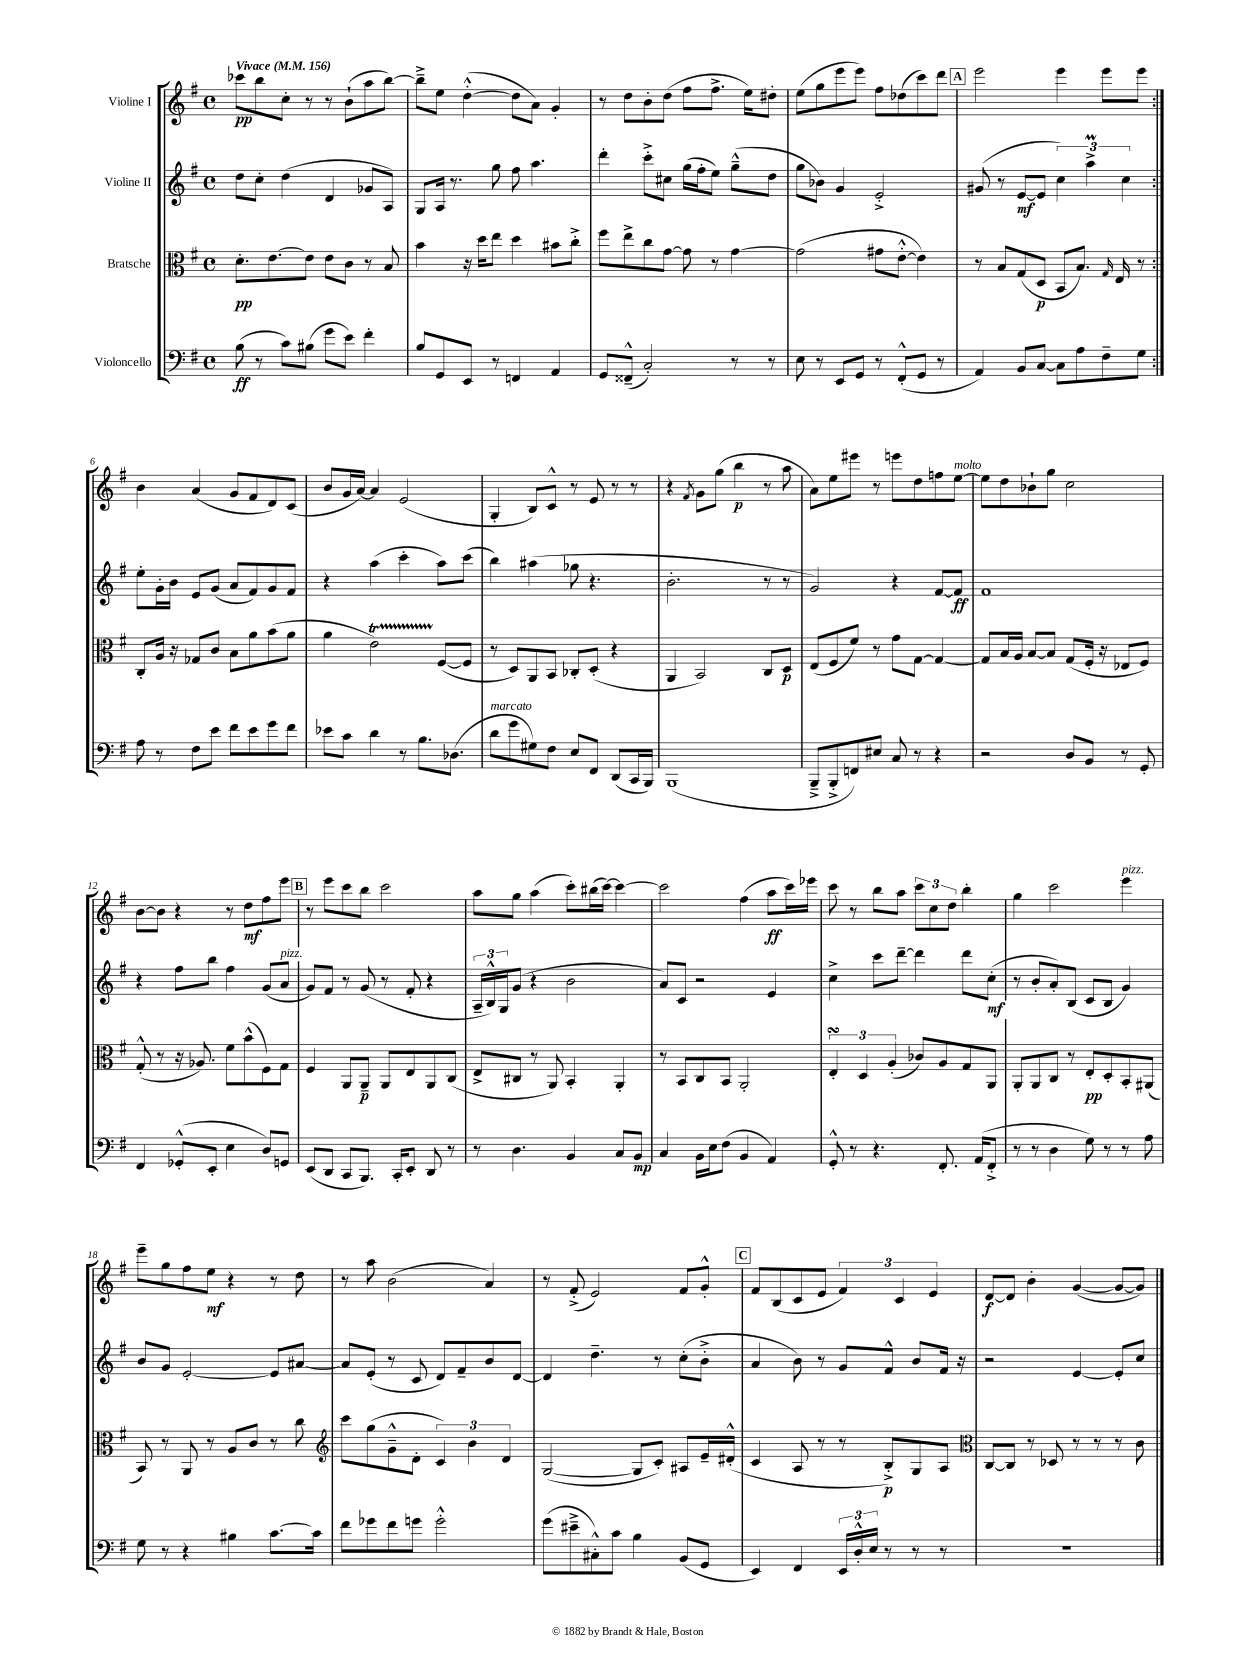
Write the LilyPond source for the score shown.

<<
\new StaffGroup <<
\new Staff = "s0" \with { instrumentName = "Violine I" } {
    \clef treble \key g \major \defaultTimeSignature \time 4/4 \tempo "Vivace" 4 = 156
    \repeat volta 2 { ces'''8\pp b''8 c''8-. r8 r8 b'8-!( a''8 b''8~) |
    b''8---> e''8 d''4~-.-^( d''8 a'8) g'4-. |
    r8 d''8 b'8-. d''8( fis''8 fis''8.-> e''16) dis''8-. |
    e''8( g''8 e'''8 e'''8) fis''8 des''8( c'''8) d'''8 |
    \mark \markup { \box "A" } e'''2 e'''4 e'''8 e'''8 | }
    b'4 a'4( g'8 fis'8 d'8) c'8( |
    b'8 g'16 a'16~) a'4 e'2( |
    g4-. b8) c'8-^ r8 e'8 r8 r8 |
    r4 \acciaccatura { fis'8 } g'8 g''8( b''4\p r8 a''8 |
    a'8) e''8 eis'''8 r8 e'''8 d''8 f''8 e''8~^\markup { \italic "molto" } |
    e''8 d''8 bes'8-! g''8 c''2 |
    b'8~ b'8 r4 r8 d''8\mf fis''8 e'''8 |
    \mark \markup { \box "B" } r8 e'''8 c'''8 b''8 c'''2 |
    a''8 g''8 a''4( c'''8-.) bis''16( c'''16~) c'''4~ |
    c'''2 fis''4( a''8\ff c'''16) ees'''16 |
    c'''8 r8 b''8 a''8 \tuplet 3/2 { c'''8 c''8 d''8 } b''4-. |
    g''4 c'''2 e'''4^\markup { \italic "pizz." } |
    e'''8-- g''8 fis''8 e''8\mf r4 r8 d''8 |
    r8 a''8 b'2( a'4) |
    r8 fis'8-.->( e'2) fis'8 g'8-.-^ |
    \mark \markup { \box "C" } fis'8 b8( c'8 e'8 \tuplet 3/2 { fis'4) c'4 e'4 } |
    d'8~\f d'8 b'4-. g'4~( g'8~ g'8) \bar "|." |
}
\new Staff = "s1" \with { instrumentName = "Violine II" } {
    \clef treble \key g \major \defaultTimeSignature \time 4/4
    \repeat volta 2 { d''8 c''8-. d''4( d'4 ges'8 a8) |
    g8 a16 r8. g''8 fis''8 a''4. |
    d'''4-. c'''8-.-> cis''8 g''16( fis''16-. e''8) g''8---^( d''8 |
    g''8 bes'8) g'4 e'2-.-> |
    \mark \markup { \box "A" } gis'8( r8 e'8~\mf e'8 \tuplet 3/2 { c''4) a''4->\prall c''4 } | }
    e''8-. g'16-. b'16 e'8 g'8( a'8 fis'8) g'8 fis'8 |
    r4 a''4( c'''4-. a''8) c'''8( |
    b''4) ais''4( ges''8 r4. |
    b'2.-. r8 r8 |
    g'2) r4 fis'8~ fis'8\ff |
    fis'1 |
    r4 fis''8 b''8 fis''4 g'8( a'8^\markup { \italic "pizz." } |
    \mark \markup { \box "B" } g'8) fis'8 r8 g'8( r8 fis'8-. r4 |
    \tuplet 3/2 { a16-- b16-^) g16 } g'8( r4 b'2 |
    a'8) c'8 r2 e'4 |
    c''4-> c'''8 d'''8~-- d'''4 d'''8 c''8-.\mf( |
    r8 b'8-. a'8-.) b8( c'8 b8 g'4) |
    b'8 g'8 e'2~-. e'8 ais'8~ |
    ais'8 e'8-.( r8 c'8 d'8) fis'8-- b'8 d'8~ |
    d'4 d''4.-- r8 c''8-.( b'8-.-> |
    \mark \markup { \box "C" } a'4 b'8) r8 g'8 fis'8-^ b'8 fis'16 r16 |
    r2 e'4~ e'8-. c''8 \bar "|." |
}
\new Staff = "s2" \with { instrumentName = "Bratsche" } {
    \clef alto \key g \major \defaultTimeSignature \time 4/4
    \repeat volta 2 { d'8.-.\pp e'8.~ e'8 e'8 c'8 r8 b8 |
    b'4 r16 d''16 e''8 d''4 bis'8 c''8-.-> |
    fis''8 e''8-> c''8 g'8~ g'8 r8 g'4~ |
    g'2( gis'8 e'8~-.-^ e'4) |
    \mark \markup { \box "A" } r8 b8 g8( d8\p b,8 b8.) \grace { g16 } e16 r8 | }
    c8-. a16 r16 ges8 c'8 b8 a'8 b'8( a'8 |
    a'4 e'2\startTrillSpan) fis8~\stopTrillSpan( fis8 |
    r8 d8) a,8 b,8 ces8-. d8-.( r4 |
    a,4 b,2) c8 d8\p |
    e8( fis8 fis'8) r8 g'8 g8~ g4~ |
    g8 b16 a16 b8~ b8 g8( fis16-. r16 ees8 fis8) |
    g8-.-^( r8 r16 aes8.) fis'8 b'8-^( fis8) g8 |
    \mark \markup { \box "B" } fis4 a,8 a,8--\p a,8 e8 a,8 c8( |
    e8-> cis8 r8 a,8) b,4-. a,4-. |
    r8 b,8 c8 b,8 a,2-. |
    \tuplet 3/2 { e4-.\turn d4 a4-.( } ces'8) a8 g8 a,8 |
    a,8-. a,8 c8 r8 e8-.\pp d8-. b,8-. ais,8( |
    b,8) r8 a,8 r8 a8 c'8 r8 c''8 |
    \clef treble c'''8 g''8( g'8---^ d'8-. \tuplet 3/2 { c'4) b'4 d'4 } |
    g2~( g8 c'8-.) ais8 e'16-- dis'16-.-^( |
    \mark \markup { \box "C" } c'4 a8 r8 r8 b8-.->\p) g8 a8 |
    \clef alto c8~ c8 r8 des8 r8 r8 r8 c'8 \bar "|." |
}
\new Staff = "s3" \with { instrumentName = "Violoncello" } {
    \clef bass \key g \major \defaultTimeSignature \time 4/4
    \repeat volta 2 { b8\ff( r8 c'8) bis8( g'8 e'8) fis'4-. |
    b8 g,8 e,8 r8 f,4 a,4 |
    g,8 fisis,8---^( c2-.) r8 r8 |
    e8 r8 e,8 g,8 r8 fis,8-.-^( g,8 r8 |
    \mark \markup { \box "A" } a,4) b,8 c8~ c8 a8 fis8-- g8 | }
    a8 r8 fis8 e'8 fis'8 e'8 g'8 fis'8 |
    ees'8 c'8 d'4 r8 b8. des8.( |
    d'8^\markup { \italic "marcato" } g'8 gis8) fis8 e8 fis,8 d,8( c,16 b,,16) |
    b,,1( |
    b,,8---> b,,8-.-> f,8) eis8 c8 r8 r4 |
    r2 d8 b,8 r8 g,8-. |
    fis,4 ges,8-.-^( e,8-. e4 d8) g,8 |
    \mark \markup { \box "B" } e,8( d,8 c,8 b,,8.) c,16-. e,8-. d,8 r8 |
    r8 d4. b,4 c8 b,8\mp |
    c4 b,16 e16 fis8( b,4 a,4) |
    g,8-.-^ r8 r4. fis,8.-. a,16( fis,8-.-> |
    r8 r8 d4 g8) r8 r8 a8 |
    g8 r8 r4 bis4 c'8.~ c'16 |
    fis'8 ges'8 fis'8 g'8 g'2-.-^ |
    g'8( eis'8---> cis8-.-^) c'8 b4 b,8( g,8 |
    \mark \markup { \box "C" } e,4) fis,4 \tuplet 3/2 { e,16 d16-.-^ e16 } r8 r8 r8 |
    R1 \bar "|." |
}
>>
>>
